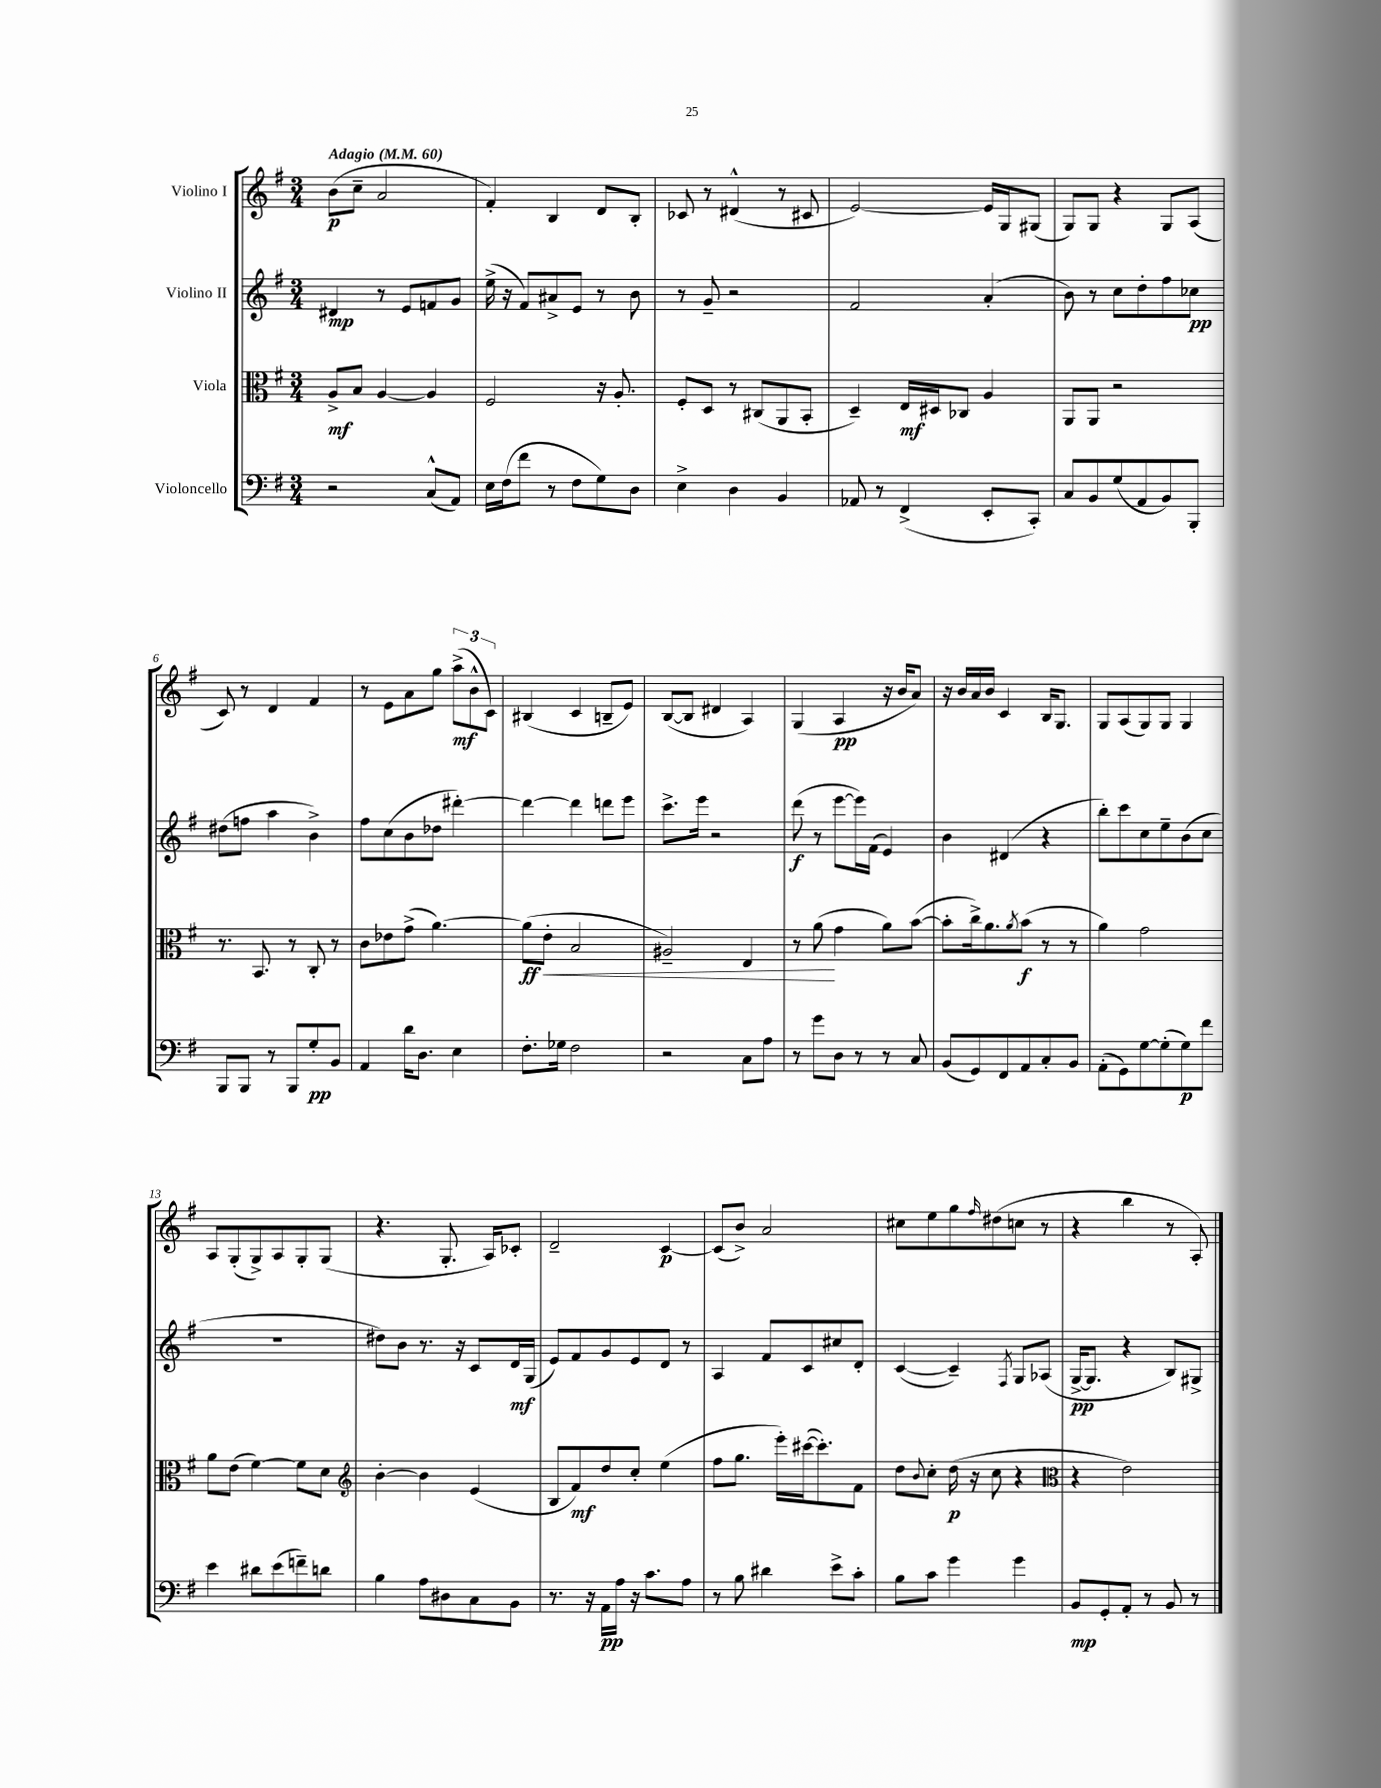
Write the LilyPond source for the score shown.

<<
\new StaffGroup <<
\new Staff = "s0" \with { instrumentName = "Violino I" } {
    \clef treble \key g \major \numericTimeSignature \time 3/4 \tempo "Adagio" 4 = 60
    b'8\p( c''8-- a'2 |
    fis'4-.) b4 d'8 b8-. |
    ces'8 r8 dis'4-^( r8 cis'8 |
    e'2~) e'16 g16 gis8( |
    g8) g8 r4 g8 a8( |
    c'8) r8 d'4 fis'4 |
    r8 e'8 a'8 g''8 \tuplet 3/2 { a''8->\mf( b'8-^ c'8) } |
    bis4( c'4 b8-- e'8) |
    b8~( b8 dis'4 a4) |
    g4( a4\pp r16 b'16 a'8) |
    r16 b'16 a'16 b'16 c'4 b16 g8. |
    g8 a8( g8) g8 g4 |
    a8 g8-.( g8->) a8 g8-. g8( |
    r4. g8.-. a16) ces'8-. |
    d'2-- c'4~\p |
    c'8( b'8->) a'2 |
    cis''8 e''8 g''8 \grace { fis''16 } dis''8( c''8 r8 |
    r4 b''4 r8 a8-.) \bar "|." |
}
\new Staff = "s1" \with { instrumentName = "Violino II" } {
    \clef treble \key g \major \numericTimeSignature \time 3/4
    dis'4\mp r8 e'8 f'8 g'8 |
    e''16->( r16 fis'8) ais'8-> e'8 r8 b'8 |
    r8 g'8-- r2 |
    fis'2 a'4-.( |
    b'8) r8 c''8 d''8-. fis''8 ces''8\pp |
    dis''8( f''8 a''4 b'4->) |
    fis''8 c''8( b'8 des''8 dis'''4~-.) |
    dis'''4~ dis'''4 d'''8 e'''8 |
    c'''8.-> e'''16 r2 |
    d'''8\f( r8 e'''8~ e'''16) fis'16( e'4) |
    b'4 dis'4( r4 |
    b''8-.) c'''8 c''8 e''8-- b'8( c''8 |
    R2. |
    dis''8) b'8 r8. r16 c'8 d'16\mf g16( |
    e'8) fis'8 g'8 e'8 d'8 r8 |
    a4 fis'8 c'8 cis''8 d'8-. |
    c'4~( c'4--) \acciaccatura { fis8 } g8 aes8( |
    g16~->\pp g8. r4 b8) gis8-> \bar "|." |
}
\new Staff = "s2" \with { instrumentName = "Viola" } {
    \clef alto \key g \major \numericTimeSignature \time 3/4
    a8->\mf b8 a4~ a4 |
    fis2 r16 a8.-. |
    fis8-. d8 r8 cis8( a,8 b,8-. |
    d4--) e16\mf dis16 ces8 a4 |
    a,8 a,8 r2 |
    r8. b,8. r8 c8-. r8 |
    c'8 ees'8 g'8->( a'4.~) |
    a'8\ff\<( e'8-. b2 |
    ais2--) e4 |
    r8 a'8\!( g'4 a'8) b'8~( |
    b'8-. c''16->) a'8. \acciaccatura { a'8 } b'8\f( r8 r8 |
    a'4) g'2 |
    a'8 e'8( fis'4~) fis'8 d'8 |
    \clef treble b'4~-. b'4 e'4( |
    b8 fis'8\mf) d''8 c''8-. e''4( |
    fis''8 g''8. e'''16-.) cis'''16~( cis'''8.-.) fis'8 |
    d''8 \appoggiatura { b'8 } c''8-. d''16\p( r16 c''8 r4 |
    \clef alto r4 e'2) \bar "|." |
}
\new Staff = "s3" \with { instrumentName = "Violoncello" } {
    \clef bass \key g \major \numericTimeSignature \time 3/4
    r2 c8-^( a,8) |
    e16 fis16( fis'8 r8 fis8 g8) d8 |
    e4-> d4 b,4 |
    aes,8 r8 fis,4->( e,8-. c,8-.) |
    c8 b,8 g8( a,8 b,8) b,,8-. |
    b,,8 b,,8 r8 b,,8 g8-.\pp b,8 |
    a,4 d'16 d8. e4 |
    fis8.-. ges16 fis2 |
    r2 c8 a8 |
    r8 g'8 d8 r8 r8 c8 |
    b,8( g,8) fis,8 a,8 c8-. b,8 |
    a,8-.( g,8) g8~ g8-.( g8\p) fis'8 |
    e'4 dis'8 e'8( f'8--) d'8 |
    b4 a8 dis8 c8 b,8 |
    r8. r16 a,16\pp a16 r16 c'8. a8 |
    r8 b8 dis'4 e'8-> c'8-. |
    b8 c'8 g'4 g'4 |
    b,8\mp g,8-. a,8-. r8 b,8 r8 \bar "|." |
}
>>
>>
